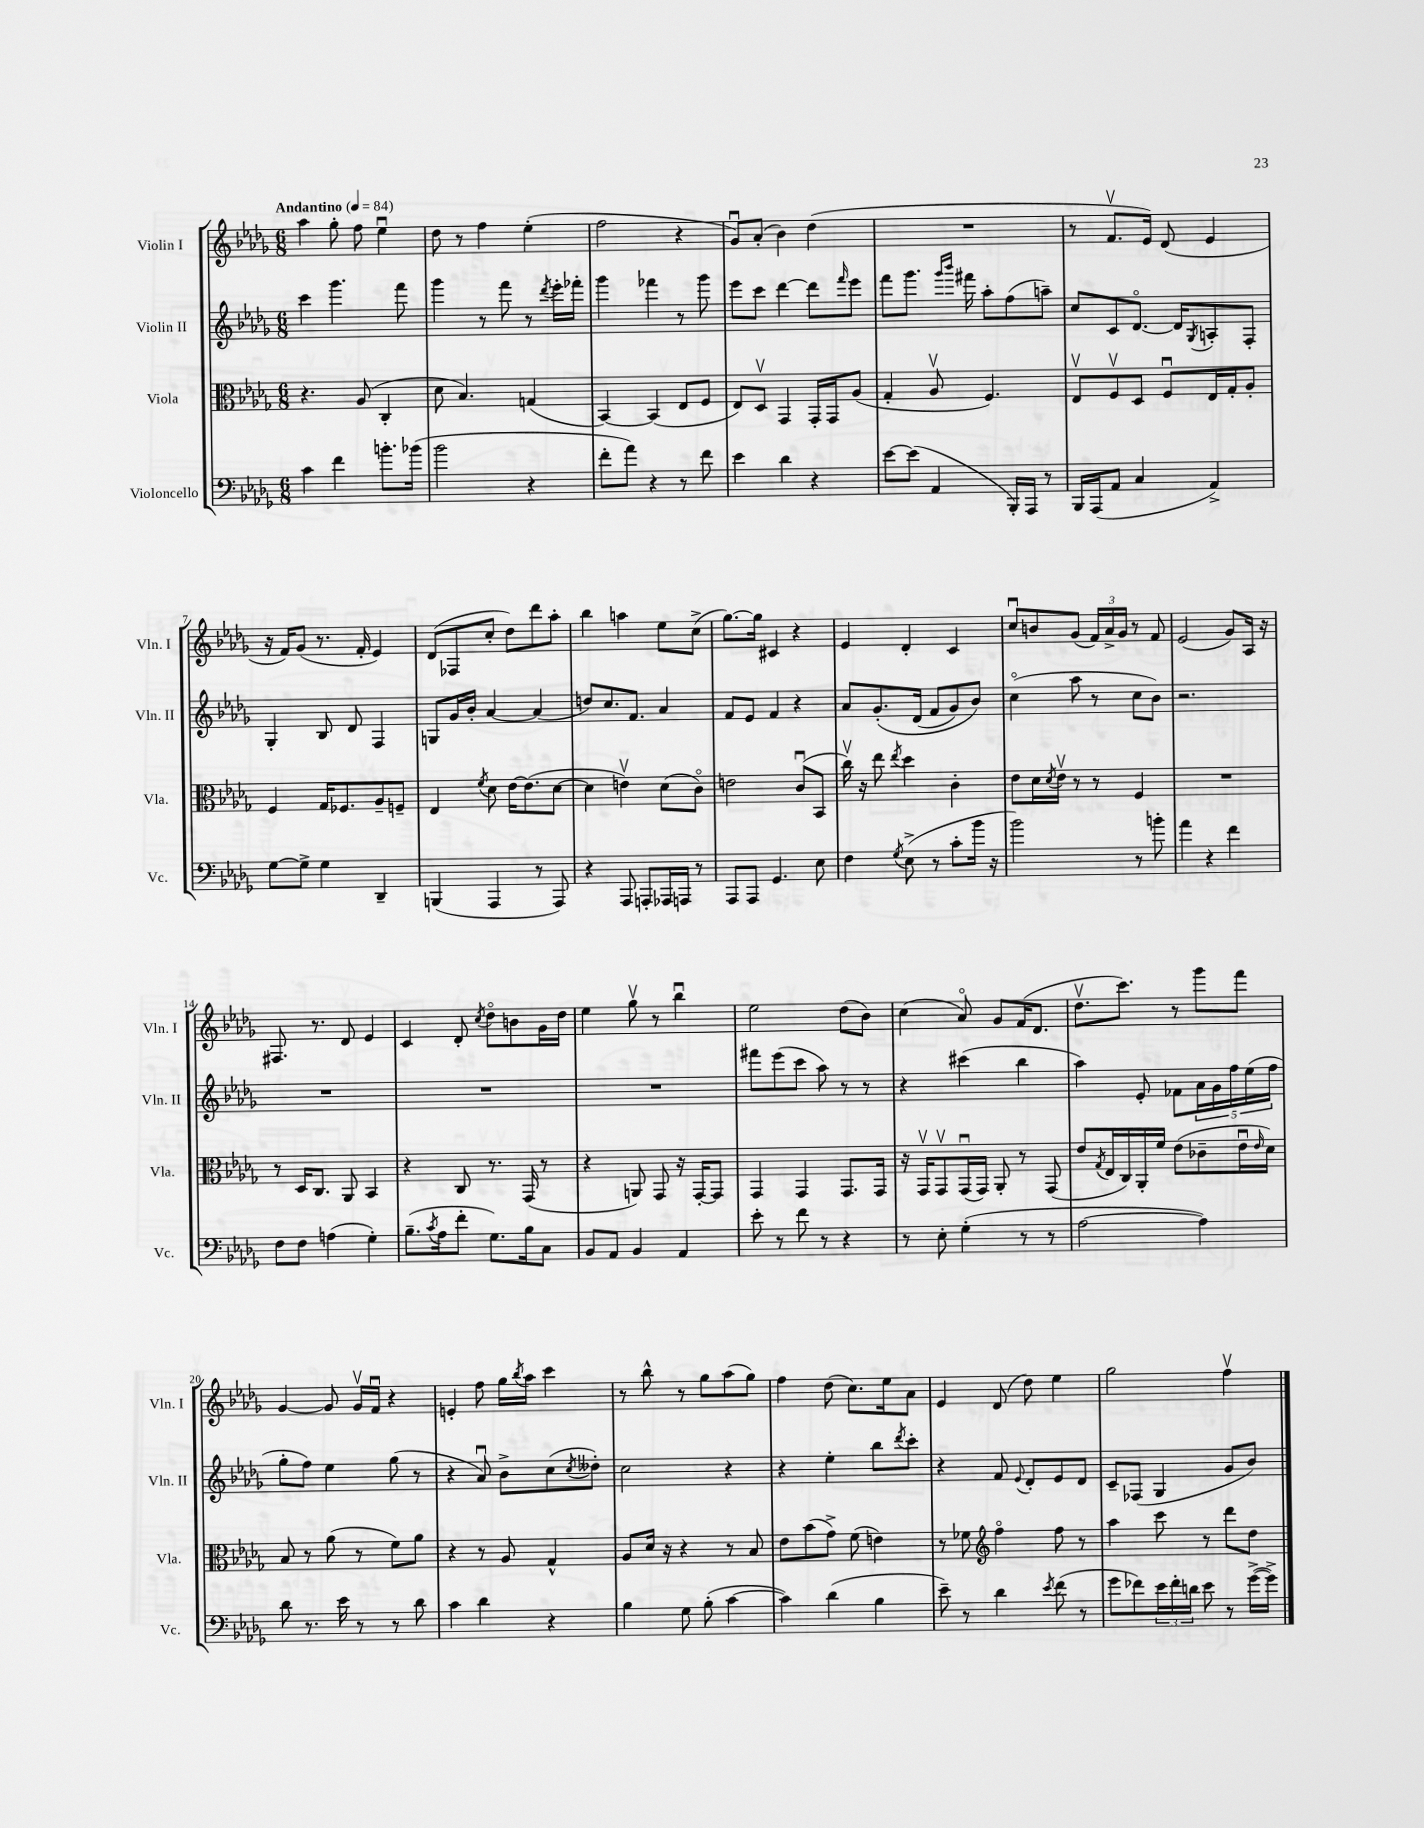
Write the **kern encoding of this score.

**kern	**kern	**kern	**kern
*staff4	*staff3	*staff2	*staff1
*clefF4	*clefC3	*clefG2	*clefG2
*k[b-e-a-d-g-]	*k[b-e-a-d-g-]	*k[b-e-a-d-g-]	*k[b-e-a-d-g-]
*M6/8	*M6/8	*M6/8	*M6/8
*MM84	*MM84	*MM84	*MM84
4c\	4.r	4ccc\	4aa-\
4f\	.	4.ggg-\	8gg-'\
.	(8A-/	.	8ff\
8.b'\L	4C'/	.	4ee-u\
.	.	8fff\	.
(16b-\Jk	.	.	.
=	=	=	=
2b-\	8d-\	4ggg-\	8dd-\
.	4.B-/)	.	8r
.	.	8r	4ff\
.	.	8fff\	.
4r	(4G/	8r	(4ee-'\
.	.	8qddd-/	.
.	.	16eee-'\LL	.
.	.	16fff-'\JJ	.
=	=	=	=
8f'\L	[4BB-/)	4ggg-\	2ff\
8a-\J)	.	.	.
4r	(4BB-/]	4fff-\	.
8r	8E-/L	8r	4r
8f\	8F/J	8ggg-\	.
=	=	=	=
4e-\	8E-/L)	8eee-\L	8g-u/L)
.	8D-v/J	8ccc\J	(8a-'/J
4d-\	4GG-/	[4ddd-\	4b-\)
4r	16GG-'/LL	8ddd-\]L	(4dd-\
.	16GG-/J	.	.
.	.	16qqfff/	.
.	(8A-/J	8eee-\J	.
=	=	=	=
[8e-\L	4G-'/	8fff\L	2.r
(8e-\]J	.	8.ggg-\J	.
4AA-/	8A-v/	.	.
.	.	16qqggg-/LL	.
.	.	16qqbbb-/JJ	.
.	.	16fff#\	.
.	4.F/)	8aa-'\L	.
16BBB-'/LL)	.	(8ff\	.
16AAA-/JJ	.	.	.
8r	.	8aa~\J)	.
=	=	=	=
16BBB-/LL	8E-v/L	8cc/L	8r
(16AAA-/J	.	.	.
8AA-/J	8Fv/	8c/	8.fv/L
4C/	8D-/J	[8.d-o/J	.
.	.	.	16e-/Jk)
.	8Fu/L	.	(8d-/
.	.	16d-/]LK	.
.	.	8qG-/	.
4AA-^/)	16E-/L	8A'/	4e-/
.	16G-'/J	.	.
.	8A-'/J	8F'/J	.
=	=	=	=
[8G-\L	4F/	4G-'/	16r
.	.	.	16f/LK)
8G-^\]J	.	.	(8g-/J
4G-\	16G-/LK	8B-/	8.r
.	8.F-/	.	.
.	.	8d-/	.
.	.	.	16f'/
4DD-~/	8A-~/	4F/	4e-/)
.	8F~/J	.	.
=	=	=	=
(4BBB/	4E-/	8G/L	(8d-/L
.	.	16g-/L	8F-/
.	.	16b-'/JJ	.
.	8qf/	.	.
4AAA-/	8d-\	[4a-/	8cc'/J
.	[16e-\LK	.	8dd-\L)
.	(8.e-\]	.	.
8r	.	(4a-/]	8ddd-\
8AAA-/)	[8d-\J	.	8aa-'\J
=	=	=	=
4r	4d-\]	8dd/L)	4bb-\
.	.	8.cc/	.
8AAA-/	4ev\)	.	4aa\
.	.	8.f/J	.
8AAA'/L	.	.	.
16AAA-/L	(8d-\L	4a-/	8ee-\L
16AAA/JJ	.	.	.
8r	8co\J)	.	(8cc^\J
=	=	=	=
8AAA-/L	2e\	8f/L	[8.gg-\L)
8AAA-/J	.	8e-/J	.
.	.	.	16gg-\]Jk
4.GG-/	.	4f/	4c#/
.	(8cu/L	4r	4r
8E-\	8BB-/J	.	.
=	=	=	=
4F\	16ccv\)	8a-/L	4e-/
.	16r	.	.
.	8ee-\	&(8.g-'/	.
8qG-/	8qee-/	.	.
(8E-^\	4dd-\	.	4d-'/
.	.	(16d-/Jk	.
8r	.	8f/L	.
8c'\L	4c'\	8g-/)	4c/
16b-\Jk	.	8b-/J&)	.
16r	.	.	.
=	=	=	=
2b-\)	8e-\L	(4cco\	8ccu/L
.	16d-\L	.	8b/
.	8qd-/	.	.
.	16e-v\JJ	.	.
.	8r	8aa-\	(8g-/J
.	8r	8r	24f/LL)
.	.	.	24a-^/
.	.	.	24g-/JJ
8r	4F/	8cc\L	8r
8b'\	.	8b-\J)	8f/
=	=	=	=
4a-\	2.r	2.r	(2e-/
4r	.	.	.
4f\	.	.	8g-/L)
.	.	.	16A-/Jk
.	.	.	16r
=	=	=	=
8F\L	8r	2.r	8.F#/
8F\J	16D-/LK	.	.
.	8.C/J	.	8.r
(4A\	.	.	.
.	8AA-/	.	8d-/
4G-'\)	4BB-/	.	4e-/
=	=	=	=
(8.B-~\L	4r	2.r	4c/
8qc/	.	.	.
16A-\k	.	.	.
8f'\J	8C/	.	8d-'/
.	.	.	8qcc/
8.G-\L)	8.r	.	8dd-o\L
.	.	.	8b\
16B-\k	(16GG-/	.	.
8C\J	8r	.	16g-\L
.	.	.	16dd-\JJ
=	=	=	=
8BB-/L	4r	2.r	4ee-\
8AA-/J	.	.	.
4BB-/	8AA/)	.	8gg-v\
.	8GG-/	.	8r
4AA-/	16r	.	4bb-u\
.	[16GG-'/LK	.	.
.	8GG-/]J	.	.
=	=	=	=
8e-'\	4GG-/	8fff#\L	2ee-\
8r	.	(8eee-\	.
8f\	4GG-/	8ccc\J	.
8r	.	8aa-\)	.
4r	8.GG-/L	8r	(8dd-\L
.	.	8r	8b-\J)
.	16GG-/Jk	.	.
=	=	=	=
8r	16r	4r	(4cc\
.	16GG-v/LK	.	.
8E-'\	8GG-v/	.	.
(4G-'\	(16GG-u/L	(4ccc#\	8a-o/)
.	16GG-/JJ)	.	.
.	8AA-'/	.	8g-/L
8r	8r	4bb-\	(16f/K
.	.	.	8.d-/J
8r	(8GG-/	.	.
=	=	=	=
[2A-\	8e-/L	4aa-\)	8.dd-v\L
.	8qG-/	.	.
.	16E-/L	.	.
.	16C/)	.	8.ccc\J)
.	16AA-'/	8e-'/	.
.	16f/JJ	.	.
.	(8e-\L	8f-\L	8r
4A-\])	8c-~\	20a-\L	8ggg-\L
.	.	20g-\	.
.	.	20ff\	.
.	16e-u\L	.	8fff\J
.	.	(20ee-\	.
.	16qqe-/	.	.
.	16d-\JJ)	.	.
.	.	20ff\JJ	.
=	=	=	=
8d-\	8B-/	8gg-'\L	[4g-/
8.r	8r	8ff\J)	.
.	(8a-\	4ee-\	8g-/]
16e-\	.	.	.
8r	8r	.	16g-v/LL
.	.	.	16fu/JJ
8r	8f\L)	(8gg-\	4r
8d-\	8a-\J	8r	.
=	=	=	=
4c\	4r	4r	4e'/
4d-\	8r	8a-u/)	8ff\
.	8A-/	8b-^\L	16gg-\LL
.	.	.	8qbb-/
.	.	.	16aa-\JJ
4r	4G-^^/	(8cc\	4ccc\
.	.	8qcc/	.
.	.	8dd--'\J)	.
=	=	=	=
4B-\	8A-/L	2cc\	8r
.	16d-/Jk	.	8bb-^^\
.	16r	.	.
8G-\	4r	.	8r
(8B-'\	.	.	8gg-\L
[4c\	8r	4r	(8aa-\
.	8B-/	.	8gg-\J)
=	=	=	=
4c\])	8e-\L	4r	4ff\
.	(8b-\	.	.
(4d-\	8g-^\J)	4ee-'\	(8dd-\
.	(8f\	.	8.cc\L)
4B-\	4e\)	8bb-\L	.
.	.	.	16ee-\k
.	.	8qddd-/	.
.	.	8ccc'\J	8a-\J
=	=	=	=
8e-~\)	8r	4r	4e-/
8r	8f-\	.	.
*	*clefG2	*	*
4d-\	4ffo\	8f/	(8d-/
.	.	8qqe-/	.
.	.	8d-'/L	8dd-\)
8qe-/	.	.	.
(8f\	8ff\	8e-/	4ee-\
8r	8r	8d-/J	.
=	=	=	=
8g-\L	4aa-\	8c~/L	2gg-\
8f-\)	.	(8F-/J	.
24e-\L	8ccc\	4G-/	.
24f-'\	.	.	.
24d\JJ	.	.	.
8e-\	8r	.	.
8r	8ddd-\L	8g-/L	4ffv\
([16g-^\LL	8dd-\J	8b-/J)	.
16g-^\]JJ)	.	.	.
==	==	==	==
*-	*-	*-	*-
